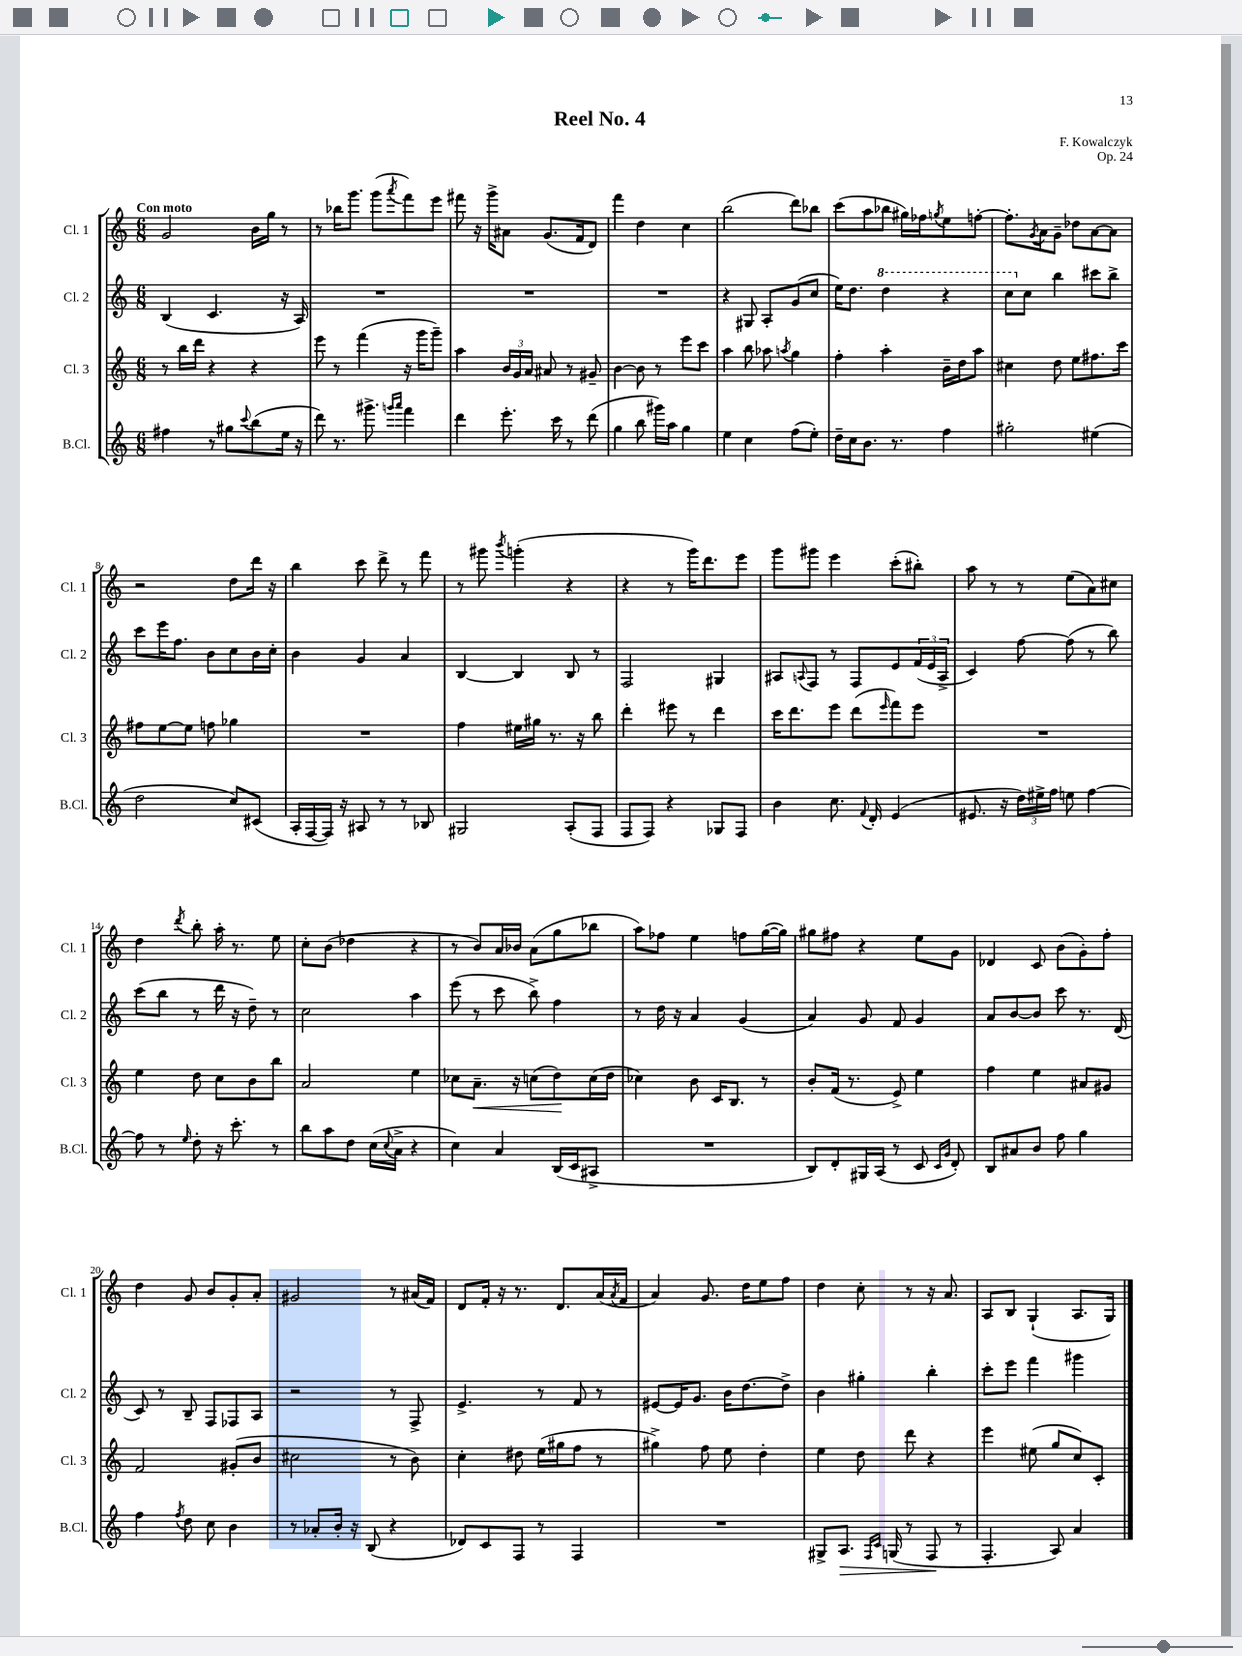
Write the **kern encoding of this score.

**kern	**kern	**kern	**kern
*staff4	*staff3	*staff2	*staff1
*clefG2	*clefG2	*clefG2	*clefG2
*k[]	*k[]	*k[]	*k[]
*M6/8	*M6/8	*M6/8	*M6/8
4ff#	8r	(4B	2g
.	16bb	.	.
.	16ddd	.	.
8r	4r	4.c	.
8gg#	.	.	.
8qqccc	.	.	.
(8bb	4r	.	16b
.	.	.	16gg
16ee	.	16r	8r
16r	.	16A)	.
=	=	=	=
8ddd)	8eee	2.r	8r
8.r	8r	.	16bb-
.	.	.	8.ggg
.	(4fff	.	.
8.ggg#^	.	.	.
.	.	.	(8ggg
16qqggg	.	.	.
16qqaaa	.	.	8qaaa
4fff	16r	.	8fff)
.	16ggg	.	.
.	8ggg~)	.	8eee
=	=	=	=
4ddd	4aa	2.r	8fff#
.	.	.	16r
.	.	.	16ggg^
8.eee'	24b	.	8a#
.	24g	.	.
.	24a	.	.
.	8a#	.	(8.g
16ccc	.	.	.
8r	8r	.	.
.	.	.	16f
(8ddd	8g#~	.	8d)
=	=	=	=
4gg	[4b	2.r	4fff
8bb	8b]	.	4dd
16ggg#)	8r	.	.
16aa	.	.	.
4gg	8eee	.	4cc
.	8ccc	.	.
=	=	=	=
4ee	4aa	4r	(2bb
4cc	8bb	8G#	.
.	8aa-	8A'	.
.	8qaa	.	.
(8ff	4gg	(8g	8ddd)
8ee')	.	8cc	8bb-
=	=	=	=
16dd~	4ff'	16ee)	(8ccc
16cc	.	8.dd	.
8.b	.	.	8aa
.	4aa'	4ddd	8bb-
8.r	.	.	.
.	.	.	16gg#)
.	.	.	16ff-
.	.	.	8qgg
4ff	16b~	4r	8ee
.	16dd	.	.
.	8aa	.	[8ff'
=	=	=	=
2gg#'	4cc#	8ccc	8.ff']
.	.	8cc	.
.	.	.	8qg
.	.	.	16a
.	8dd	4bb	8g~
.	8ee	.	8dd-
(4ee#	8.ff#	8ccc#	[8a
.	.	8bb^	8a]
.	16ccc	.	.
=	=	=	=
2dd	8ff#	8ccc	2r
.	[8ee	16eee	.
.	.	8.ff	.
.	8ee]	.	.
.	8ff	8b	.
8cc)	4gg-	8cc	8dd
(8c#	.	16b	16ddd
.	.	16cc'	16r
=	=	=	=
16A'	2.r	4b	4bb
[16F	.	.	.
16F])	.	.	.
16r	.	.	.
8A#	.	4g	8ccc
8r	.	.	8ddd^
8r	.	4a	8r
8B-	.	.	8fff
=	=	=	=
2G#	4ff	[4B	8r
.	.	.	8ggg#
.	.	.	8qbbb
.	16ee#	4B]	(4ggg'
.	16gg#	.	.
.	8.r	.	.
(8A'	.	8B	4r
.	16r	.	.
8F	8bb	8r	.
=	=	=	=
8F	4ddd'	2F	4r
8F)	.	.	.
4r	8eee#	.	8r
.	8r	.	16ggg)
.	.	.	8.ddd
8G-	4ddd	4G#	.
8F	.	.	8eee
=	=	=	=
4b	16ccc	8A#	8ggg
.	8.ddd	.	.
.	.	8qqA	.
.	.	8F	8ggg#
8.cc	8eee	8r	4eee
.	(8ddd	8F	.
8qqf	.	.	.
16d'	.	.	.
.	16qqeee	.	.
(4e	8fff)	8e	(8ccc'
.	8eee	(24f	8bb#')
.	.	24e	.
.	.	24A^	.
=	=	=	=
8.e#	2.r	4c)	8aa
.	.	.	8r
16r	.	.	.
24dd)	.	[8ff	8r
24ee#^	.	.	.
24ff	.	.	.
8ee	.	(8ff]	(8ee
[4ff	.	8r	8a)
.	.	8bb)	8cc#
=	=	=	=
8ff]	4ee	(8ccc	4dd
8r	.	8bb	.
16qqee	.	.	8qddd
8dd'	8dd	8r	8bb'
16r	8cc	16ddd	16aa'
8.ccc'	.	16r	8.r
.	8b	8dd~)	.
8r	8bb	8r	8ee
=	=	=	=
8bb	2a	2cc	8cc'
8aa	.	.	(8b
8dd	.	.	4dd-
(16cc	.	.	.
8qqcc	.	.	.
16a^	.	.	.
4r	4ee	4aa	4r
=	=	=	=
4cc)	8cc-	(8eee	8r
.	8.a~	8r	8b)
4a	.	8ccc	16a
.	16r	.	16b-
.	(8cc	8bb^)	(8a
(16B	8dd)	4ff	8gg
16c	.	.	.
8A#^	(16cc	.	8bb-
.	16dd	.	.
=	=	=	=
2.r	4cc-)	8r	8aa)
.	.	16dd	8ff-
.	.	16r	.
.	8b	4a	4ee
.	16c	.	.
.	8.B	.	.
.	.	(4g	8ff
.	8r	.	([16gg
.	.	.	16gg])
=	=	=	=
8B)	8b'	4a)	8gg#
8d'	(16f	.	8ff#
.	8.r	.	.
16G#	.	8g	4r
(16A	.	.	.
8r	8e^)	8f	.
8c	4ee	4g	8ee
16qqc	.	.	.
16qqg	.	.	.
8d')	.	.	8g
=	=	=	=
8B	4ff	8a	4d-
8a#	.	[8b	.
8b	4ee	8b]	8c
8ff	.	8ccc	(8b
4gg	8a#	8.r	8g')
.	8g#	.	8ff'
.	.	(16d	.
=	=	=	=
4ff	2f	8c)	4dd
.	.	8r	.
8qff	.	.	.
8dd	.	8B~	8g
8cc	.	8F	8b
4b	(8g#'	8F-	8g'
.	8b	8A	8a'
=	=	=	=
8r	2cc#	2r	2g#
8a-'	.	.	.
16b'	.	.	.
16r	.	.	.
(8B	.	.	.
4r	8r	8r	8r
.	8b)	8F^	(16a#
.	.	.	16f)
=	=	=	=
8d-)	4cc'	4.e^	8d
8c	.	.	16f'
.	.	.	16r
8F	8dd#	.	8.r
8r	(16ee	8r	.
.	16gg#	.	8.d
4F	8ff	8f	.
.	8r	8r	(16a
.	.	.	8qa
.	.	.	16f
=	=	=	=
2.r	4gg#^)	[8e#	4a)
.	.	16e#]	.
.	.	8.g	.
.	8ff	.	8.g
.	8ee	16b	.
.	.	[8.dd	16dd
.	4dd'	.	8ee
.	.	8dd^]	8ff
=	=	=	=
8G#^	4ee	4b	4dd
8.A	.	.	.
.	8dd	4gg#'	8cc'
16qqF	.	.	.
16qqc	.	.	.
(16G	.	.	.
8r	8ddd	.	8r
8F	4r	4bb'	16r
.	.	.	8.a
8r	.	.	.
=	=	=	=
4.F'	4eee	8ccc'	8A
.	.	8eee	8B
.	(8ee#	4fff	(4G`
8A)	8gg	.	.
4a	8cc)	4ggg#	8.A
.	8c'	.	.
.	.	.	16G)
==	==	==	==
*-	*-	*-	*-
